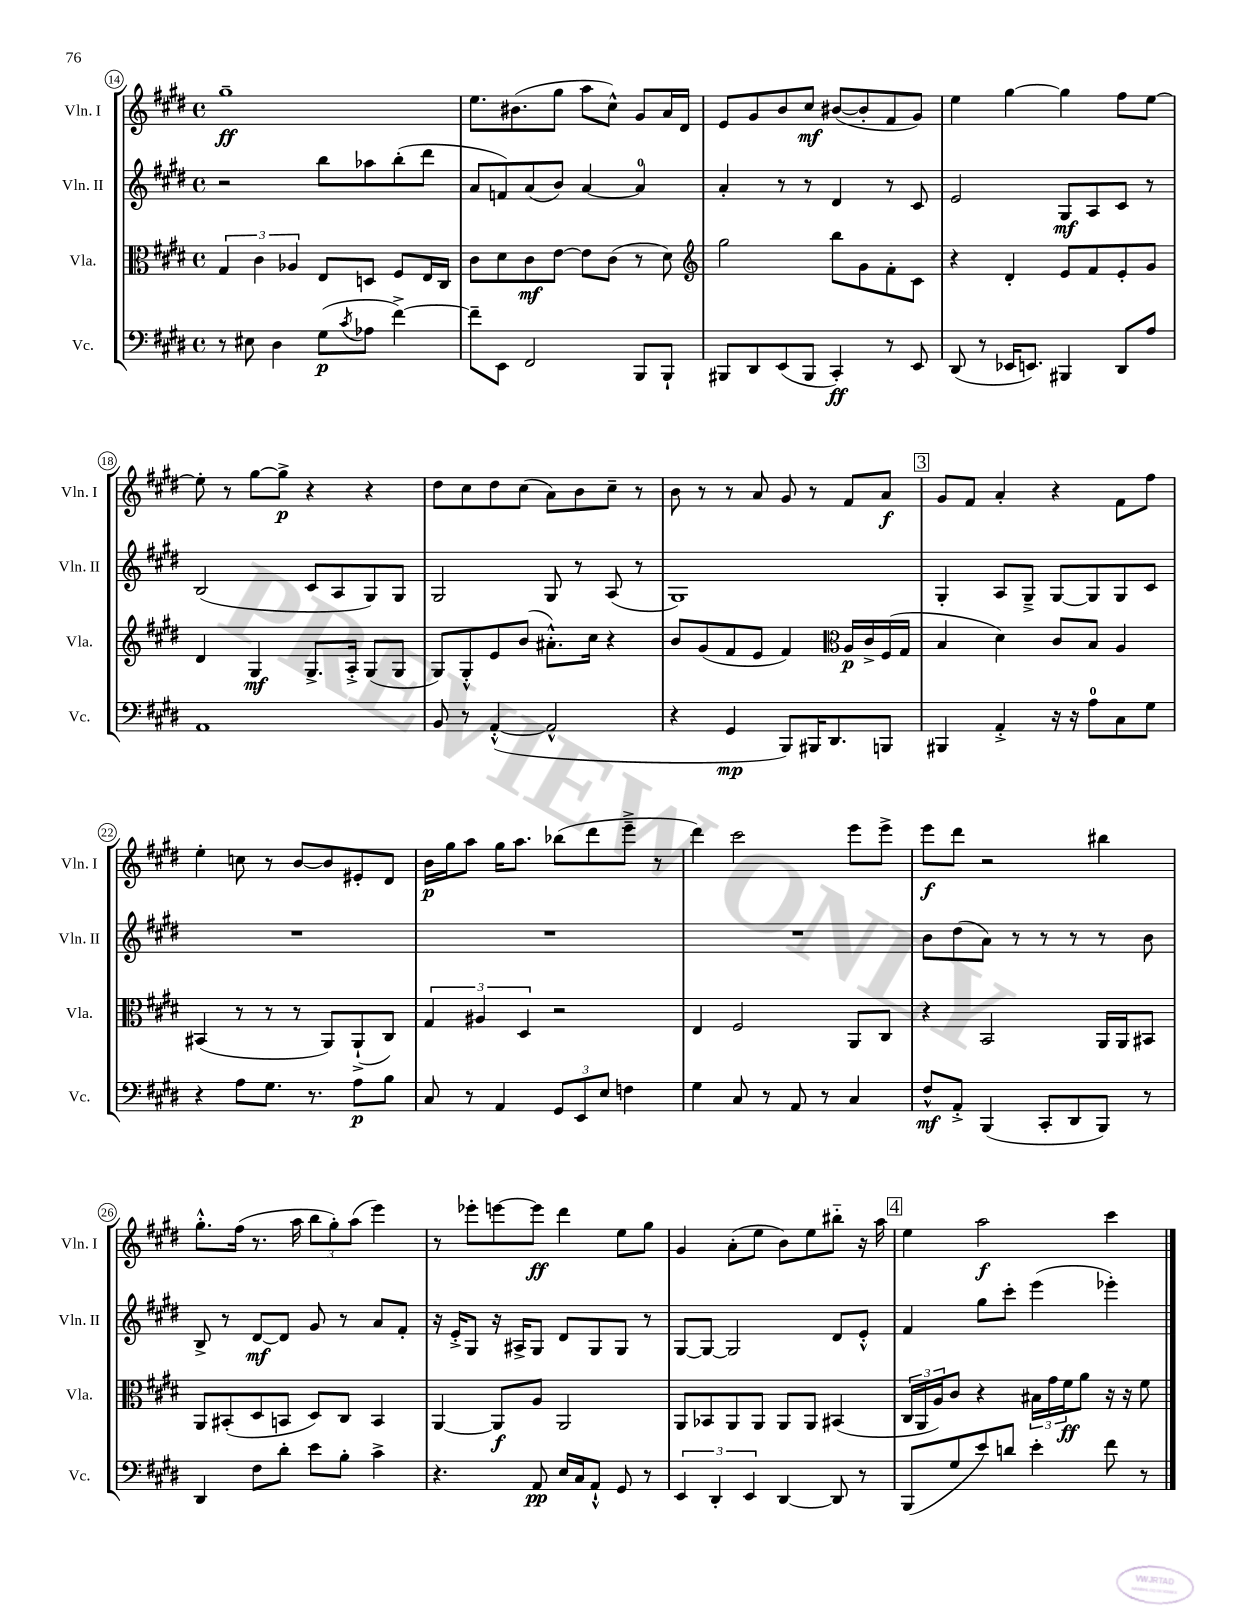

**kern	**kern	**kern	**kern
*staff4	*staff3	*staff2	*staff1
*clefF4	*clefC3	*clefG2	*clefG2
*k[f#c#g#d#]	*k[f#c#g#d#]	*k[f#c#g#d#]	*k[f#c#g#d#]
*M4/4	*M4/4	*M4/4	*M4/4
*met(c)	*met(c)	*met(c)	*met(c)
8r	6G#	2r	1gg#~
8E#	.	.	.
.	6c#	.	.
4D#	.	.	.
.	6A-	.	.
(8G#	8E	8bb	.
8qc#	.	.	.
8A-	8D	8aa-	.
[4f#^)	8F#	(8bb'	.
.	16E	8ddd#	.
.	16C#	.	.
=	=	=	=
8f#~]	8c#	8a	8.ee
8EE	8d#	8f)	.
.	.	.	(8.b#
2FF#	8c#	(8a	.
.	[8e	8b)	8gg#
.	8e]	[4a	8aa
.	(8c#	.	8cc#^^)
8BBB	8r	4a]	8g#
8BBB`	8d#)	.	16a
.	.	.	16d#
=	=	=	=
*	*clefG2	*	*
8BBB#	2gg#	4a'	8e
8DD#	.	.	8g#
(8EE	.	8r	8b
8BBB#	.	8r	8cc#
4CC#')	8bb	4d#	([8b#
.	8g#	.	8b#']
8r	8f#'	8r	8f#
8EE	8c#	8c#	8g#)
=	=	=	=
(8DD#	4r	2e	4ee
8r	.	.	.
16EE-	4d#'	.	[4gg#
8.EE)	.	.	.
4BBB#	8e	8G#	4gg#]
.	8f#	8A	.
8DD#	8e'	8c#	8ff#
8A	8g#	8r	[8ee
=	=	=	=
1AA	4d#	(2B	8ee']
.	.	.	8r
.	4G#	.	[8gg#
.	.	.	8gg#^]
.	8.G#^	8c#	4r
.	.	8A	.
.	16A'^	.	.
.	(8G#	8G#)	4r
.	8G#	8G#	.
=	=	=	=
8BB	8G#)	2G#	8dd#
8r	8G#'^^	.	8cc#
([4AA'^^	8e	.	8dd#
.	(8b	.	(8cc#
2AA^^]	8.a#'^^)	8G#	8a)
.	.	8r	8b
.	16cc#	.	.
.	4r	(8A	8cc#~
.	.	8r	8r
=	=	=	=
4r	8b	1G#)	8b
.	(8g#	.	8r
4GG#	8f#	.	8r
.	8e	.	8a
8BBB)	4f#)	.	8g#
16BBB#	.	.	8r
8.DD#	.	.	.
*	*clefC3	*	*
.	16A	.	8f#
.	16c#^	.	.
8BBB	(16F#	.	8a
.	16G#	.	.
=	=	=	=
4BBB#	4B	4G#'	8g#
.	.	.	8f#
4AA'^	4d#)	8A	4a'
.	.	8G#~^	.
16r	8c#	[8G#	4r
16r	.	.	.
8A	8B	8G#]	.
8C#	4A	8G#	8f#
8G#	.	8c#	8ff#
=	=	=	=
4r	(4BB#	1r	4ee'
8A	8r	.	8cc
8.G#	8r	.	8r
.	8r	.	[8b
8.r	.	.	.
.	8AA)	.	8b]
8A	(8AA`^	.	8e#'
8B	8C#)	.	8d#
=	=	=	=
8C#	6G#	1r	16b
.	.	.	16gg#
8r	.	.	8aa
.	6A#	.	.
4AA	.	.	16gg#
.	.	.	8.aa
.	6D#	.	.
12GG#	2r	.	(8bb-
12EE	.	.	.
.	.	.	8ddd#
12E	.	.	.
4F	.	.	8eee~^
.	.	.	8r
=	=	=	=
4G#	4E	1r	4ddd#)
8C#	2F#	.	2ccc#
8r	.	.	.
8AA	.	.	.
8r	.	.	.
4C#	8AA	.	8eee
.	8C#	.	8eee^
=	=	=	=
8F#^^	4r	8b	8eee
8AA'^	.	(8dd#	8ddd#
(4BBB	2BB	8a)	2r
.	.	8r	.
8CC#'	.	8r	.
8DD#	.	8r	.
8BBB)	16AA	8r	4bb#
.	16AA	.	.
8r	8BB#	8b	.
=	=	=	=
4DD#	8AA	8B^	8.gg#'^^
.	(8BB#'	8r	.
.	.	.	(16ff#
8F#	8D#	[8d#	8.r
8d#'	8BB	8d#]	.
.	.	.	16aa
8e	8D#)	8g#	12bb
.	.	.	12gg#')
8B'	8C#	8r	.
.	.	.	(12aa
4c#^	4BB	8a	4eee)
.	.	8f#'	.
=	=	=	=
4.r	[4AA	16r	8r
.	.	16e'^	.
.	.	8G#	8eee-'
.	8AA]	16r	[8eee
.	.	16A#^	.
8AA	8A	8G#	8eee]
16E	2AA	8d#	4ddd#
16C#	.	.	.
8AA`^^	.	8G#	.
8GG#	.	8G#	8ee
8r	.	8r	8gg#
=	=	=	=
6EE	8AA	[8G#	4g#
.	8BB-	8G#_	.
6DD#'	.	.	.
.	8AA	2G#]	(8a'
6EE	.	.	.
.	8AA	.	8ee
[4DD#	8AA	.	8b)
.	8AA	.	8ee
8DD#]	(4BB#	8d#	8bb#'~
8r	.	8e'^^	16r
.	.	.	16aa
=	=	=	=
(8BBB	24C#	4f#	4ee
.	24AA	.	.
.	24A)	.	.
8G#	8c#	.	.
8e)	4r	8gg#	2aa
8d	.	8ccc#'	.
4e'	24B#	(4eee	.
.	24g#	.	.
.	24f#	.	.
.	8a	.	.
8f#	16r	4eee-')	4ccc#
.	16r	.	.
8r	8f#	.	.
==	==	==	==
*-	*-	*-	*-
